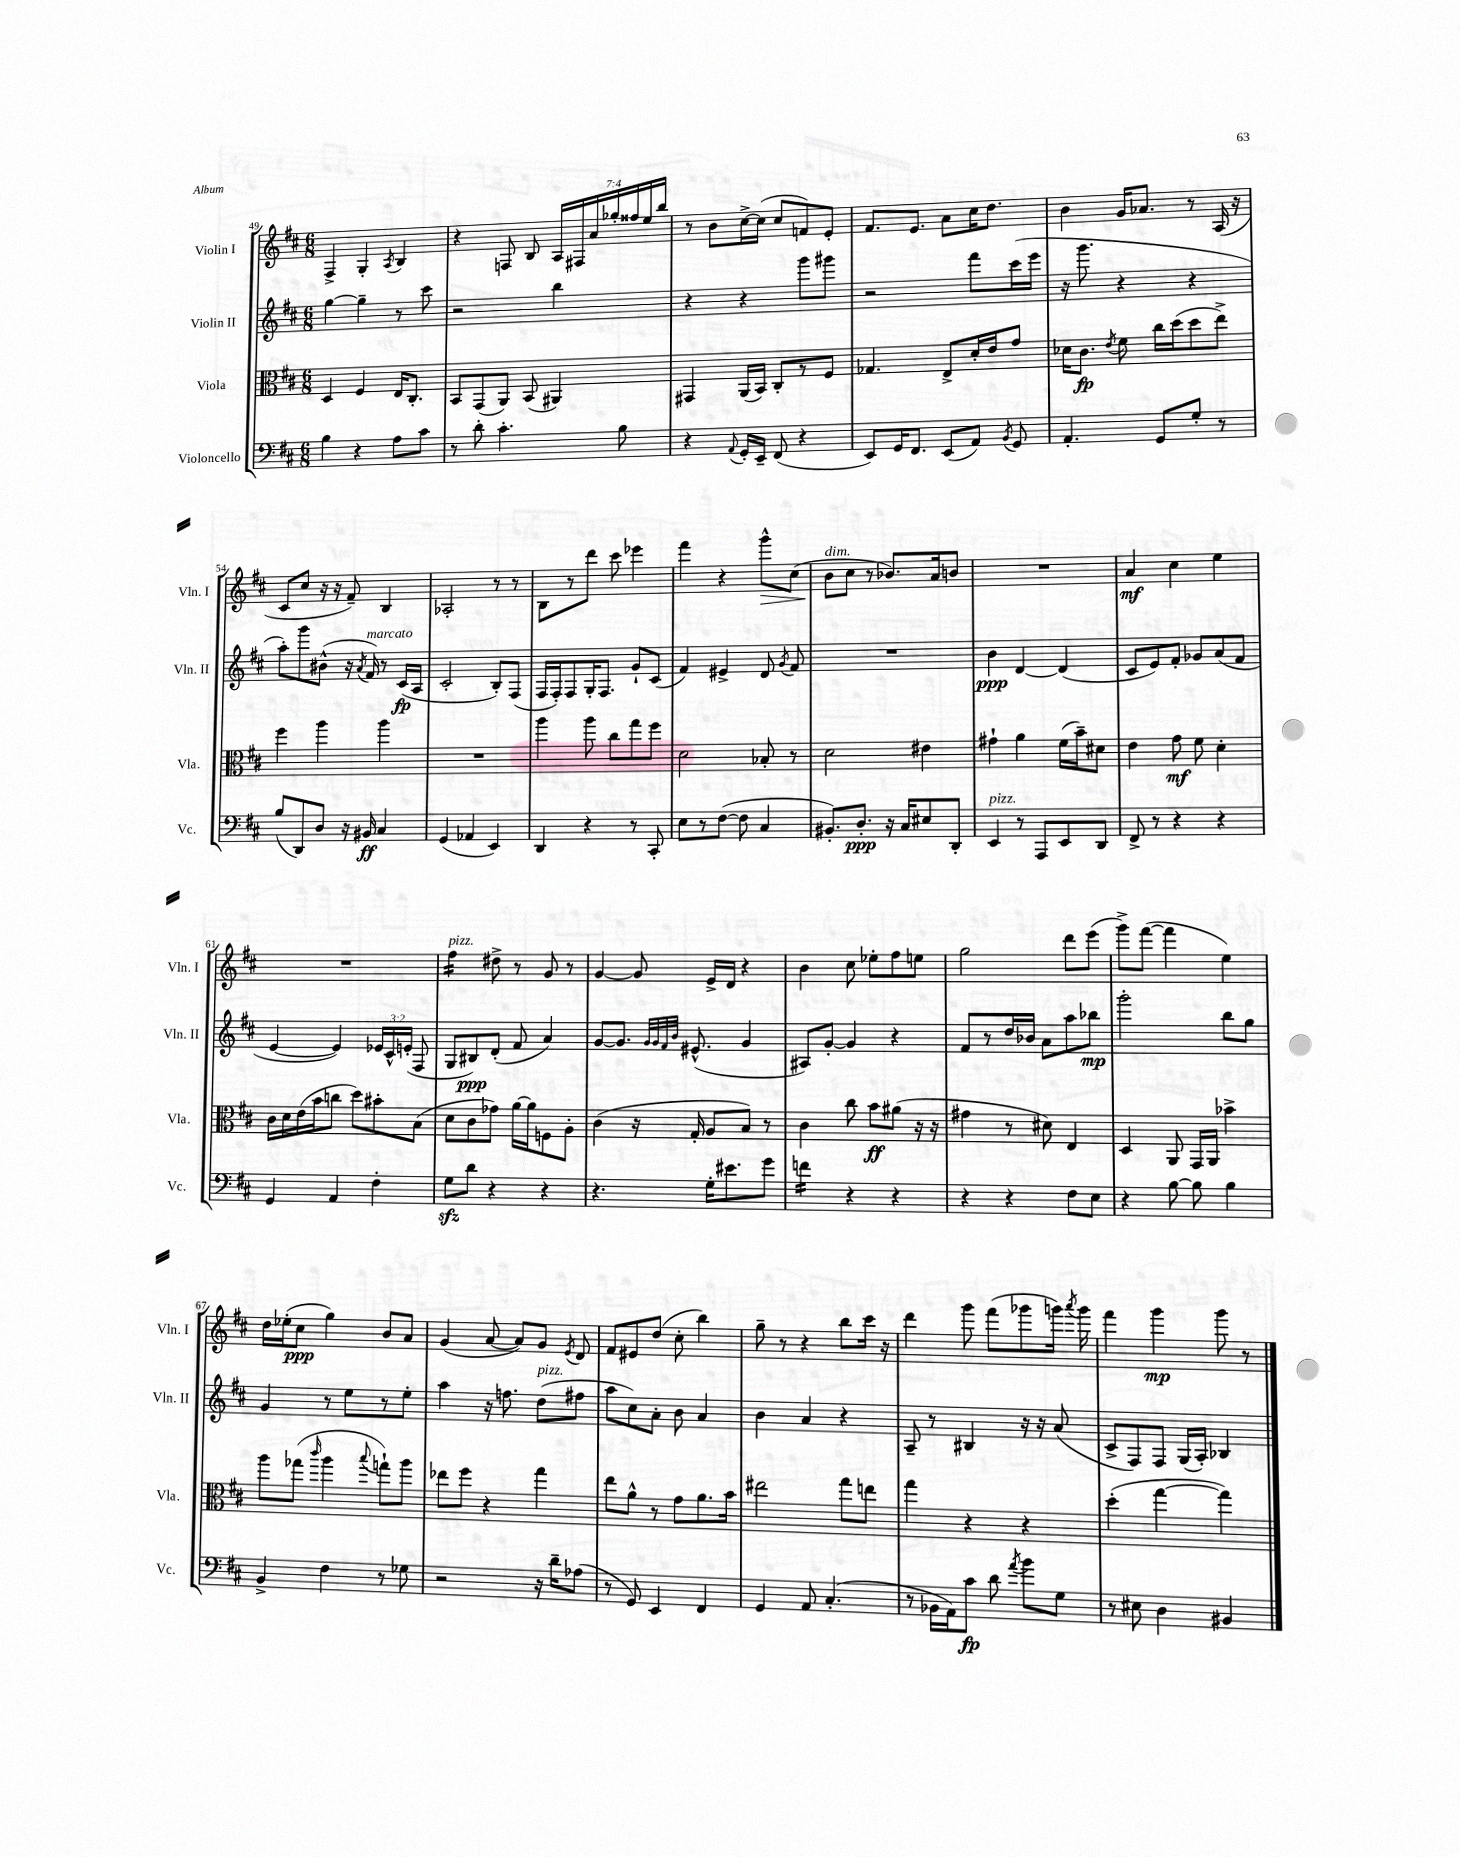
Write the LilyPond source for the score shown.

<<
\new StaffGroup <<
\new Staff = "s0" \with { instrumentName = "Violin I" shortInstrumentName = "Vln. I" } {
    \clef treble \key d \major \numericTimeSignature \time 6/8 \override Staff.TupletNumber.text = #tuplet-number::calc-fraction-text
    \autoBeamOff fis4-> g4-. \acciaccatura { a8 } b4 |
    r4 f8 b8 \tuplet 7/4 { a16[ fis16 a'16 ges''16-. fisis''16 e''16 b''16] } |
    r8 b'8[ cis''16~-> cis''16]( cis''8[ f'8) e'8]-. |
    fis'8.[ e'8.] a'8[ cis''16 d''8.] |
    b'4 g'16[ aes'8.] r8 a16( r16 |
    cis'8[ cis''8] r16 r16 fis'8--) b4 |
    aes2-. r8 r8 |
    b8[ r8 d'''8] cis'''8 ees'''4 |
    fis'''4 r4 g'''8[-^\> cis''8]( |
    b'8[\!^\markup { \italic "dim." } cis''8] r8 bes'8.[) a'16 b'8] |
    R2. |
    a'4\mf cis''4 e''4 |
    R2. |
    fis''4:16^\markup { \italic "pizz." } dis''8-> r8 g'8 r8 |
    g'4~ g'8 e'16[-> d'16] r4 |
    b'4 cis''8 ees''8[-. fis''8 e''8] |
    g''2 d'''8[ e'''8]( |
    g'''8[->) fis'''8]~( fis'''4 e''4) |
    d''16[ ees''16-.( cis''8]\ppp g''4) b'8[ a'8] |
    g'4( a'8~ a'8[) g'8] \acciaccatura { e'8 } d'8 |
    fis'8[ eis'8 d''8]( cis''8-. b''4) |
    g''8-- r8 r4 b''8[ cis'''16] r16 |
    d'''4 g'''8 fis'''8[( ges'''8 g'''16]) \acciaccatura { a'''8 } g'''16 |
    fis'''4 g'''4\mp g'''8 r8 \bar "|." |
}
\new Staff = "s1" \with { instrumentName = "Violin II" shortInstrumentName = "Vln. II" } {
    \clef treble \key d \major \numericTimeSignature \time 6/8 \override Staff.TupletNumber.text = #tuplet-number::calc-fraction-text
    \autoBeamOff g''4~ g''4-- r8 cis'''8 |
    r2 b''4 |
    r4 r4 g'''8[ gis'''8] |
    r2 fis'''8[ cis'''16( e'''16] |
    r16 g'''8. r4 r4 |
    a''8[-.) g'''8 bis'8]-^( r16 \acciaccatura { a'8 } fis'16^\markup { \italic "marcato" }) r8 cis'16[\fp( a16] |
    cis'2-. b8[-.) fis8]( |
    fis16[ fis16-.) fis8 g16-. fis8.] g'8[-! cis'8]( |
    fis'4) eis'4-> d'8 \acciaccatura { g'8 } fis'8 |
    R2. |
    b'4\ppp d'4~ d'4( |
    cis'8[ e'8) fis'8]-. ges'8[ a'8( fis'8] |
    e'4~ e'4) \tuplet 3/2 { ees'16[ cis'16-^ e'16]-.( } fis8 |
    g8[ bis8\ppp) d'8]-.( fis'8 a'4) |
    g'8[~ g'8.] \grace { g'32[ g'32 fis'32 b'32] } eis'8.-^( g'4 |
    ais8[) g'8]~-. g'4 r4 |
    fis'8[ r8 d''16 bes'16] a'8[ a''8 bes''8]\mp |
    g'''2-. b''8[ g''8] |
    g'4 r8 e''8[ r8 e''8]-. |
    a''4 r16 f''8. d''8[^\markup { \italic "pizz." }( fis''8] |
    a''8[ cis''8) a'8]-. b'8 a'4 |
    b'4 a'4 r4 |
    a8-- r8 bis4 r16 r16 a'8( |
    cis'8[-> fis8) fis8] g16[( a16]-.) bes4 \bar "|." |
}
\new Staff = "s2" \with { instrumentName = "Viola" shortInstrumentName = "Vla." } {
    \clef alto \key d \major \numericTimeSignature \time 6/8
    \autoBeamOff d4 fis4 e16[ cis8.]-. |
    b,8[ g,8( a,8]) b,8( ais,4) |
    gis,4 a,16[( b,16]) cis8[-. r8 fis8] |
    ges4. e8[-> d'16-. e'16 g'8] |
    des'16[ cis'8.]\fp \acciaccatura { e'8 } fis'8 cis''16[ d''16( d''8 e''8]->) |
    fis''4 a''4 a''4 |
    R2. |
    a''4 a''8 cis''8[ g''8 fis''8] |
    d'2 bes8-. r8 |
    d'2 eis'4 |
    gis'4-! a'4 fis'16[( b'16--) dis'8] |
    e'4 g'8\mf fis'8 d'4-. |
    cis'16[ d'16 e'16( b'16 c''8] d''8[) bis'8-. b8]( |
    d'8[ cis'8 ges'8]) a'16[~ a'16 f8 a8]-. |
    cis'4( r16 g16-. a8[ b8]) r8 |
    cis'4 cis''8 b'8[\ff ais'8]( r16 r16 |
    gis'4 r8 dis'8) e4 |
    d4 a,8 g,16[ a,16] bes'4-> |
    a''8[ ges''8]( \grace { cis'''16 } a''4 \appoggiatura { b''8 } g''8[-!) a''8] |
    ees''8[ fis''8] r4 g''4 |
    e''8[ a'8]-^ r8 g'8[ a'8. b'16] |
    eis''2 g''8[ e''8] |
    g''4 r4 r4 |
    d''4-.( g''4~ g''4) \bar "|." |
}
\new Staff = "s3" \with { instrumentName = "Violoncello" shortInstrumentName = "Vc." } {
    \clef bass \key d \major \numericTimeSignature \time 6/8
    \autoBeamOff b4 r4 a8[ cis'8] |
    r8 d'8-. cis'4.-. b8 |
    r4 \appoggiatura { a,8 } g,16[-. e,16]-- fis,8( r4 |
    e,8[) g,16 fis,8.] e,8[( a,8]) \acciaccatura { b,8 } g,8 |
    a,4.-. g,8[ g8]-. r8 |
    b8[( d,8) d8] r16 bis,16\ff cis4 |
    g,4( aes,4 e,4) |
    d,4 r4 r8 cis,8-. |
    e8[ r8 fis8]~( fis8 cis4 |
    bis,8.[-.) d8.]-.\ppp r16 cis16[ eis8 d,8]-. |
    e,4^\markup { \italic "pizz." } r8 a,,8[ e,8 d,8] |
    fis,8-> r8 r4 r4 |
    g,4 a,4 fis4-. |
    g8[\sfz d'8] r4 r4 |
    r4. g16[-. eis'8. g'8] |
    f'4:16 r4 r4 |
    r4 r4 fis8[ e8] |
    r4 b8~ b8 b4 |
    b,4-> fis4 r8 ges8 |
    r2 r16 d'16[-- aes8]( |
    r8 g,8) e,4 fis,4 |
    g,4 a,8 cis4.-.( |
    r8 bes,16[ a,16) cis'8]\fp d'8 \acciaccatura { a'8 } b'8[ g8] |
    r8 eis8 d4 bis,4 \bar "|." |
}
>>
>>
\layout { \context { \Score currentBarNumber = #49 } }
